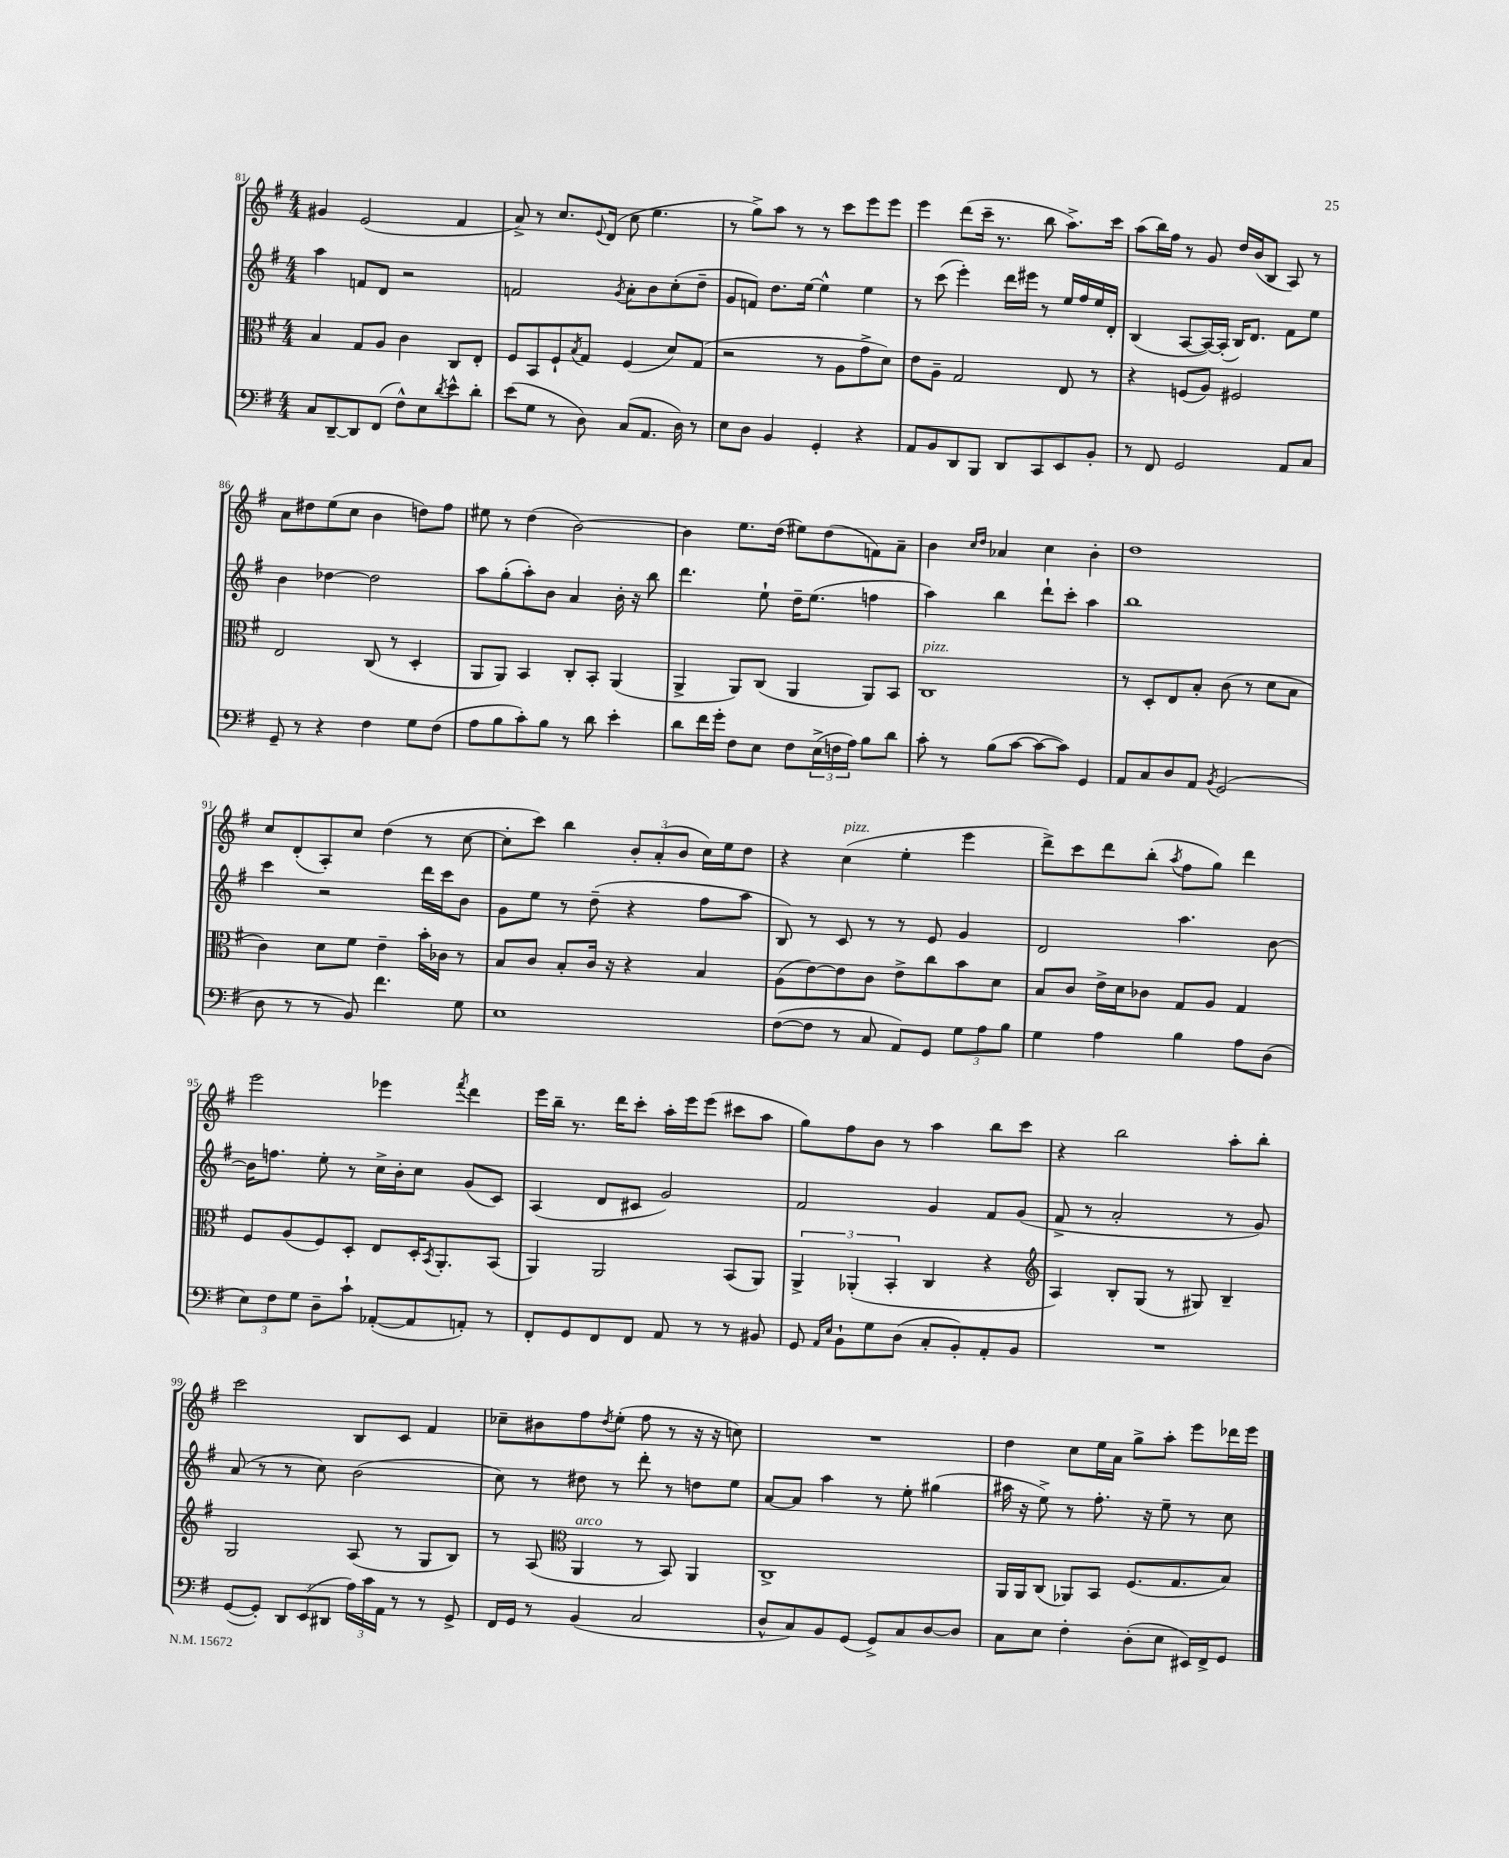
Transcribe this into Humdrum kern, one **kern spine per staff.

**kern	**kern	**kern	**kern
*staff4	*staff3	*staff2	*staff1
*clefF4	*clefC3	*clefG2	*clefG2
*k[f#]	*k[f#]	*k[f#]	*k[f#]
*M4/4	*M4/4	*M4/4	*M4/4
8C	4B	4aa	4g#
[8DD~	.	.	.
8DD]	8G	8f	(2e
(8FF#	8A	8d	.
8F#^^)	4c	2r	.
8E	.	.	.
8qd	.	.	.
8e^^	8C	.	4f#
8d'	8E'	.	.
=	=	=	=
(8e	8F#	2f	8a^)
8G	8BB	.	8r
8r	8F#`	.	8.cc
.	8qB	.	.
8D)	8G	.	.
.	.	.	8qqe
.	.	.	(16d
.	.	8qg	.
(8C	(4F#	8a'	8cc
8.AA	.	8b	4.ee
.	8d)	(8cc'	.
16D)	.	.	.
8r	(8G	8dd~	.
=	=	=	=
8E	2r	8g	8r
8D	.	8f)	8gg^)
4BB	.	8.dd	8aa
.	.	.	8r
.	.	[16ee	.
4GG'	8r	4ee^^]	8r
.	8A	.	8ccc
4r	8g^	4ee	8eee
.	8d)	.	8eee
=	=	=	=
8AA	8e	8r	4eee
8BB	8A~	(8ccc	.
8DD	2G	4eee')	(8ddd
8BBB	.	.	16ccc~
.	.	.	8.r
8DD	.	16ddd	.
.	.	16eee#	.
8CC	.	8r	8bb
8EE	8E	16ee	8.aa^)
.	.	16ff#	.
8BB'	8r	16ee	.
.	.	16d'	16ccc
=	=	=	=
8r	4r	(4B	(8aa
8FF#	.	.	16bb)
.	.	.	16ff#
2GG	(8F	[8A	8r
.	8A)	16A_)	8g
.	.	(16A']	.
.	2F#	16B)	16dd
.	.	8.d	(16b
.	.	.	8B
8AA	.	8f#	8A)
8C	.	8ee	8r
=	=	=	=
8GG~	2E	4b	8a
8r	.	.	8dd#
4r	.	[4dd-	(8ee
.	.	.	8cc
4F#	(8C	2dd-]	4b
.	8r	.	.
8G	4D'	.	8dd)
(8F#	.	.	8ff#
=	=	=	=
8A	8AA	8aa	8ee#
8B	8AA)	(8gg'	8r
8c')	4BB	8aa')	(4dd
8B	.	8b	.
8r	8C'	4a	[2b)
8d	8BB'	.	.
4e'	(4AA	16b'	.
.	.	16r	.
.	.	8bb	.
=	=	=	=
8d	4AA^	4.ddd	4b]
16f#	.	.	.
16g'	.	.	.
8F#	8AA)	.	8.ee
8E	(8C	8ee`	.
.	.	.	(16dd
8F#	4AA	16dd~	8ee#)
.	.	(8.ee	.
(24E^	.	.	(8dd
24F	.	.	.
24A)	.	.	.
8B	8AA)	4ff	8f)
8d	8BB	.	8a~
=	=	=	=
8c'	1C	4aa)	4b
8r	.	.	.
.	.	.	16qqcc
.	.	.	16qqdd
(8B	.	4bb	4a-
[8c	.	.	.
8c_	.	8ddd`	4cc
8c])	.	8ccc'	.
4GG	.	4aa	4b'
=	=	=	=
8AA	8r	1bb	1dd
8C	8D'	.	.
8D	8E	.	.
8AA	8B'	.	.
8qBB	.	.	.
(2GG	(8c	.	.
.	8r	.	.
.	8d	.	.
.	8B	.	.
=	=	=	=
8D	4c)	4ccc	8cc
8r	.	.	(8d'
8r	8d	2r	8A')
8BB)	8f#	.	8cc
4.f#	4e~	.	(4dd
.	16b'	16ddd	8r
.	16c-	16ccc	.
8G	8r	8b	[8cc
=	=	=	=
1E	8B	8g	8cc']
.	8c	8ee	8ccc)
.	8B'	8r	4bb
.	16c	(8dd~	.
.	16r	.	.
.	4r	4r	12b'
.	.	.	(12a'
.	.	.	12b
.	4B	8ff#	16cc)
.	.	.	16ee
.	.	8aa	8dd
=	=	=	=
([8F#	(8A	8B)	4r
8F#]	[8e)	8r	.
8r	8e]	8c	(4cc
8C	8c	8r	.
8AA)	8e^	8r	4ee'
8GG	8cc	8e	.
12G	8b	4g	4eee
12A	.	.	.
.	8d	.	.
12B	.	.	.
=	=	=	=
4G	8B	2d	8ddd^)
.	8c	.	8ccc
4A	16e^	.	8ddd
.	16d	.	.
.	8c-	.	(8bb'
.	.	.	8qaa
4B	8G	4.aa	8ff#
.	8A	.	8gg)
8A	4G	.	4ddd
(8D	.	[8b	.
=	=	=	=
12E)	8F#	16b]	2eee
.	.	8.ff	.
12F#	.	.	.
.	(8A	.	.
12G	.	.	.
8D~	8F#)	8ee'	.
8c`	8D'	8r	.
([8AA-'	8E	16cc^	4eee-
.	.	16b'	.
8AA-]	16D'	8cc	.
.	8qBB	.	.
.	8.AA'	.	.
.	.	.	8qfff#
8AA')	.	(8g	4ddd
8r	(8BB	8c)	.
=	=	=	=
8FF#'	4AA)	(4A	16eee
.	.	.	16bb~
8GG	.	.	8.r
8FF#	2AA	8d	.
.	.	.	16ddd
8FF#	.	8c#	8ccc'
8AA	.	2g)	16aa'
.	.	.	16eee
8r	.	.	(8eee
8r	(8BB	.	8ccc#
8BB#	8AA)	.	8aa
=	=	=	=
8GG	6AA^	2f#	8gg)
16qqAA	.	.	.
16qqE	.	.	.
8BB`	.	.	8ff#
.	(6AA-'	.	.
8G	.	.	8b
.	6BB'	.	.
(8D	.	.	8r
8C'	4C	4g	4aa
8BB')	.	.	.
8AA'	4r	8f#	8bb
8BB	.	(8g	8ccc
=	=	=	=
*	*clefG2	*	*
1r	4A)	8f#^	4r
.	.	8r	.
.	8B'	2a'	2bb
.	(8G	.	.
.	8r	.	.
.	8G#)	.	.
.	4B~	8r	8aa'
.	.	8g)	8bb'
=	=	=	=
([8GG	2G	(8a	2ccc
8GG'])	.	8r	.
12DD	.	8r	.
(12EE	.	.	.
.	.	8cc)	.
12DD#	.	.	.
24A)	(8A	(2b	8B
24c	.	.	.
24AA	.	.	.
8r	8r	.	8c
8r	8G	.	4f#
8GG^	8B)	.	.
=	=	=	=
16FF#	8r	8cc)	8cc-~
16GG	.	.	.
8r	(8A	8r	8b#
*	*clefC3	*	*
(4BB	4AA	8dd#	8ff#
.	.	.	8qdd
.	.	8r	(8ee'
2C	8r	8ddd'	8ff#
.	8BB)	8r	8r
.	4AA	8dd	16r
.	.	.	16r
.	.	8ee	8cc)
=	=	=	=
8D^^	1C^	[8a	1r
8C)	.	8a]	.
8BB	.	4aa	.
(8GG	.	.	.
8GG^)	.	8r	.
8C	.	8ee'	.
[8D	.	(4gg#	.
8D]	.	.	.
=	=	=	=
8C	16AA	16aa#	4dd
.	16AA	16r	.
8E	(8C	8ee^)	.
4F#'	8AA-)	8r	8cc
.	8BB	8.ff#'	16ee
.	.	.	16a
(8D'	(8.F#	.	8gg^
.	.	16r	.
8E	.	8ee~	8aa'
.	8.G	.	.
16EE#)	.	8r	8eee
16FF#^	.	.	.
8GG	8B)	8cc	16ddd-
.	.	.	16eee
==	==	==	==
*-	*-	*-	*-
